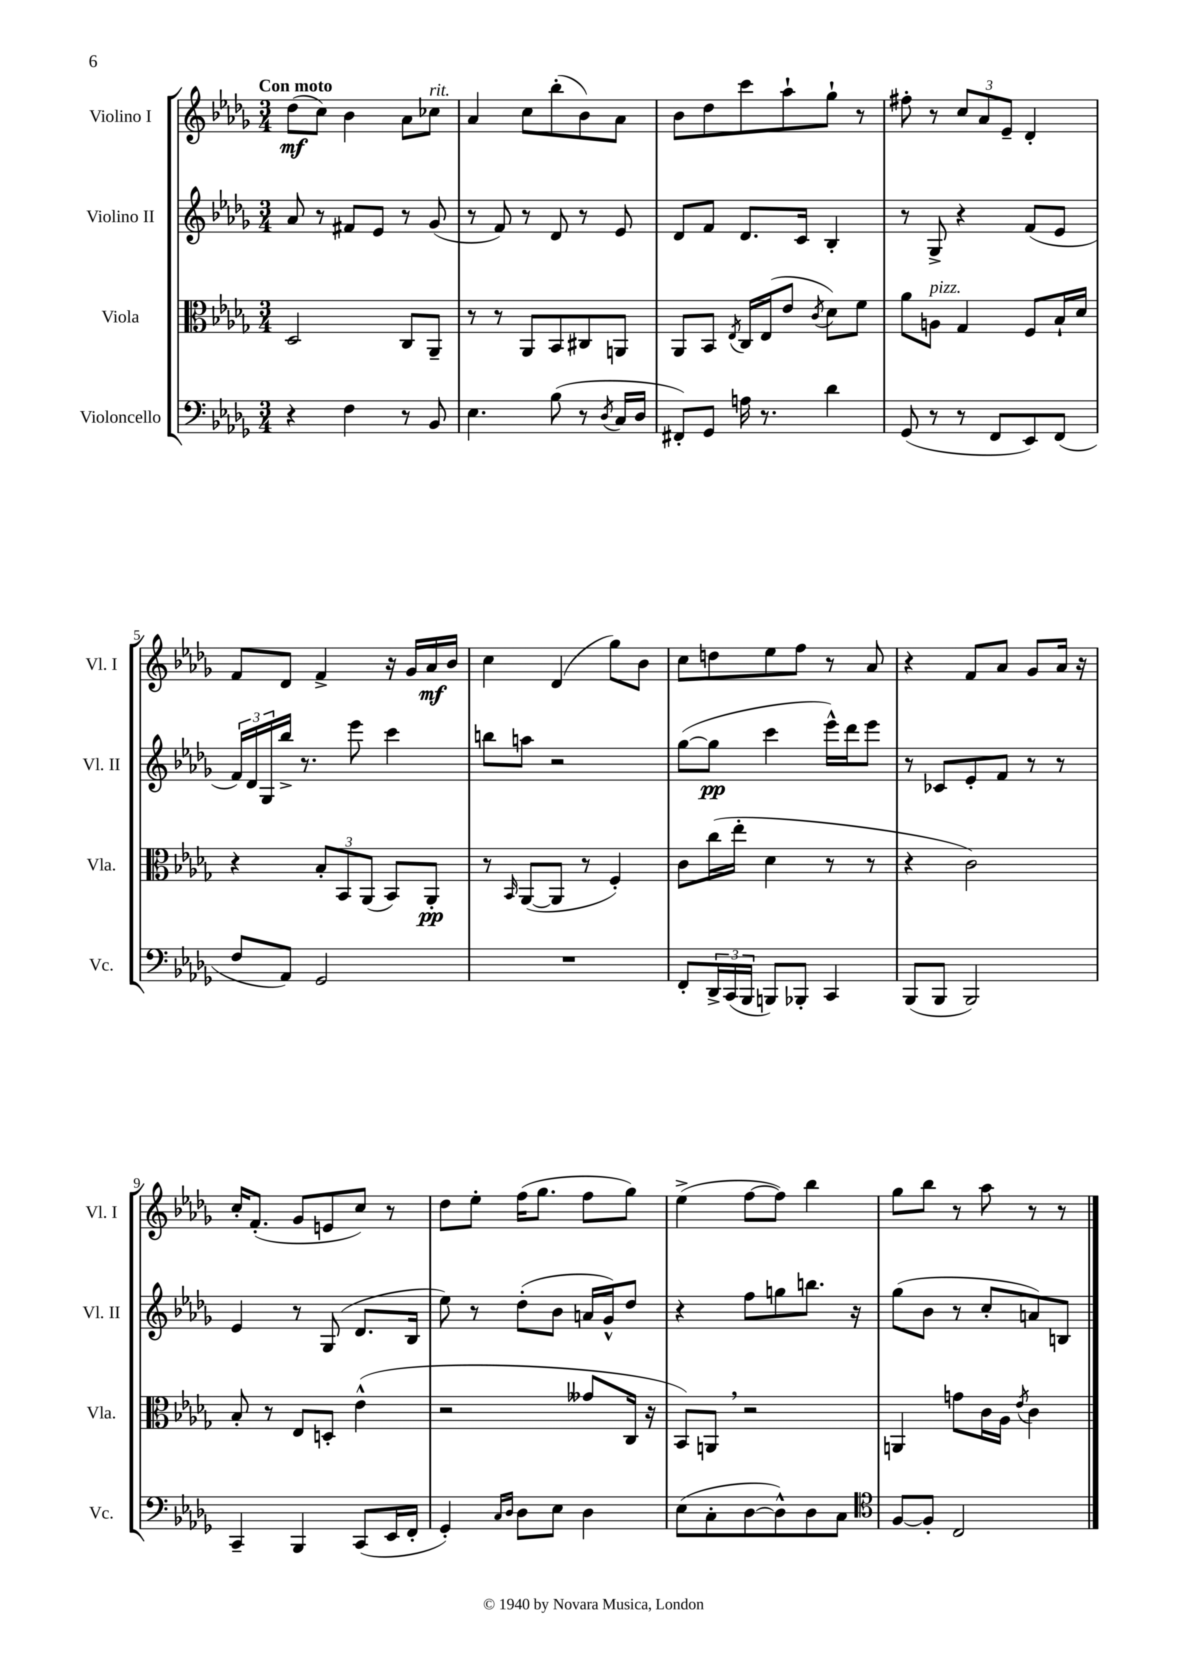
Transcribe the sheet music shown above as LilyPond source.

<<
\new StaffGroup <<
\new Staff = "s0" \with { instrumentName = "Violino I" shortInstrumentName = "Vl. I" } {
    \clef treble \key des \major \numericTimeSignature \time 3/4 \tempo "Con moto"
    des''8\mf( c''8) bes'4 aes'8 ces''8^\markup { \italic "rit." } |
    aes'4 c''8 bes''8-.( bes'8) aes'8 |
    bes'8 des''8 c'''8 aes''8-! ges''8-! r8 |
    fis''8-. r8 \tuplet 3/2 { c''8 aes'8 ees'8-- } des'4-. |
    f'8 des'8 f'4-> r16 ges'16 aes'16\mf bes'16 |
    c''4 des'4( ges''8) bes'8 |
    c''8 d''8 ees''8 f''8 r8 aes'8 |
    r4 f'8 aes'8 ges'8 aes'16 r16 |
    c''16-. f'8.-.( ges'8 e'8 c''8) r8 |
    des''8 ees''8-. f''16( ges''8. f''8 ges''8) |
    ees''4->( f''8~ f''8) bes''4 |
    ges''8 bes''8 r8 aes''8 r8 r8 \bar "|." |
}
\new Staff = "s1" \with { instrumentName = "Violino II" shortInstrumentName = "Vl. II" } {
    \clef treble \key des \major \numericTimeSignature \time 3/4
    aes'8 r8 fis'8 ees'8 r8 ges'8( |
    r8 f'8) r8 des'8 r8 ees'8 |
    des'8 f'8 des'8. c'16 bes4-. |
    r8 ges8-> r4 f'8( ees'8 |
    \tuplet 3/2 { f'16) des'16 ges16 } bes''16-> r8. ees'''8 c'''4 |
    b''8 a''8 r2 |
    ges''8~( ges''8\pp c'''4 ees'''16-^) des'''16 ees'''8 |
    r8 ces'8 ees'8-. f'8 r8 r8 |
    ees'4 r8 ges8( des'8. bes16 |
    ees''8) r8 des''8-.( bes'8 a'16 ges'16-^) des''8 |
    r4 f''8 g''8 b''8. r16 |
    ges''8( bes'8 r8 c''8-. a'8) b8 \bar "|." |
}
\new Staff = "s2" \with { instrumentName = "Viola" shortInstrumentName = "Vla." } {
    \clef alto \key des \major \numericTimeSignature \time 3/4
    des2 c8 aes,8-- |
    r8 r8 aes,8 bes,8 cis8 a,8 |
    aes,8 bes,8 \acciaccatura { ees8 } c16 ees16( ees'8 \acciaccatura { c'8 } des'8) f'8 |
    aes'8 a8^\markup { \italic "pizz." } ges4 f8 bes16-! des'16 |
    r4 \tuplet 3/2 { bes8-. bes,8 aes,8( } bes,8) aes,8-.\pp |
    r8 \grace { bes,16 } aes,8~( aes,8 r8 f4-.) |
    c'8 c''16( ees''16-. des'4 r8 r8 |
    r4 c'2) |
    bes8-. r8 ees8 d8-. ees'4-^( |
    r2 geses'8 c16 r16 |
    bes,8) a,8 \breathe r2 |
    a,4 g'8 c'16 aes16 \acciaccatura { ees'8 } c'4 \bar "|." |
}
\new Staff = "s3" \with { instrumentName = "Violoncello" shortInstrumentName = "Vc." } {
    \clef bass \key des \major \numericTimeSignature \time 3/4
    r4 f4 r8 bes,8 |
    ees4. bes8( r8 \acciaccatura { des8 } c16 des16 |
    fis,8-.) ges,8 a16 r8. des'4 |
    ges,8( r8 r8 f,8 ees,8) f,8( |
    f8 aes,8) ges,2 |
    R2. |
    f,8-. \tuplet 3/2 { des,16-> c,16( bes,,16 } b,,8) bes,,8-. c,4 |
    bes,,8( bes,,8 bes,,2) |
    c,4-- bes,,4 c,8( ees,16 f,16-. |
    ges,4-.) \grace { c16 des16 } des8 ees8 des4 |
    ees8( c8-. des8~ des8-^) des8 c8 |
    \clef tenor f8~ f8-. c2 \bar "|." |
}
>>
>>
